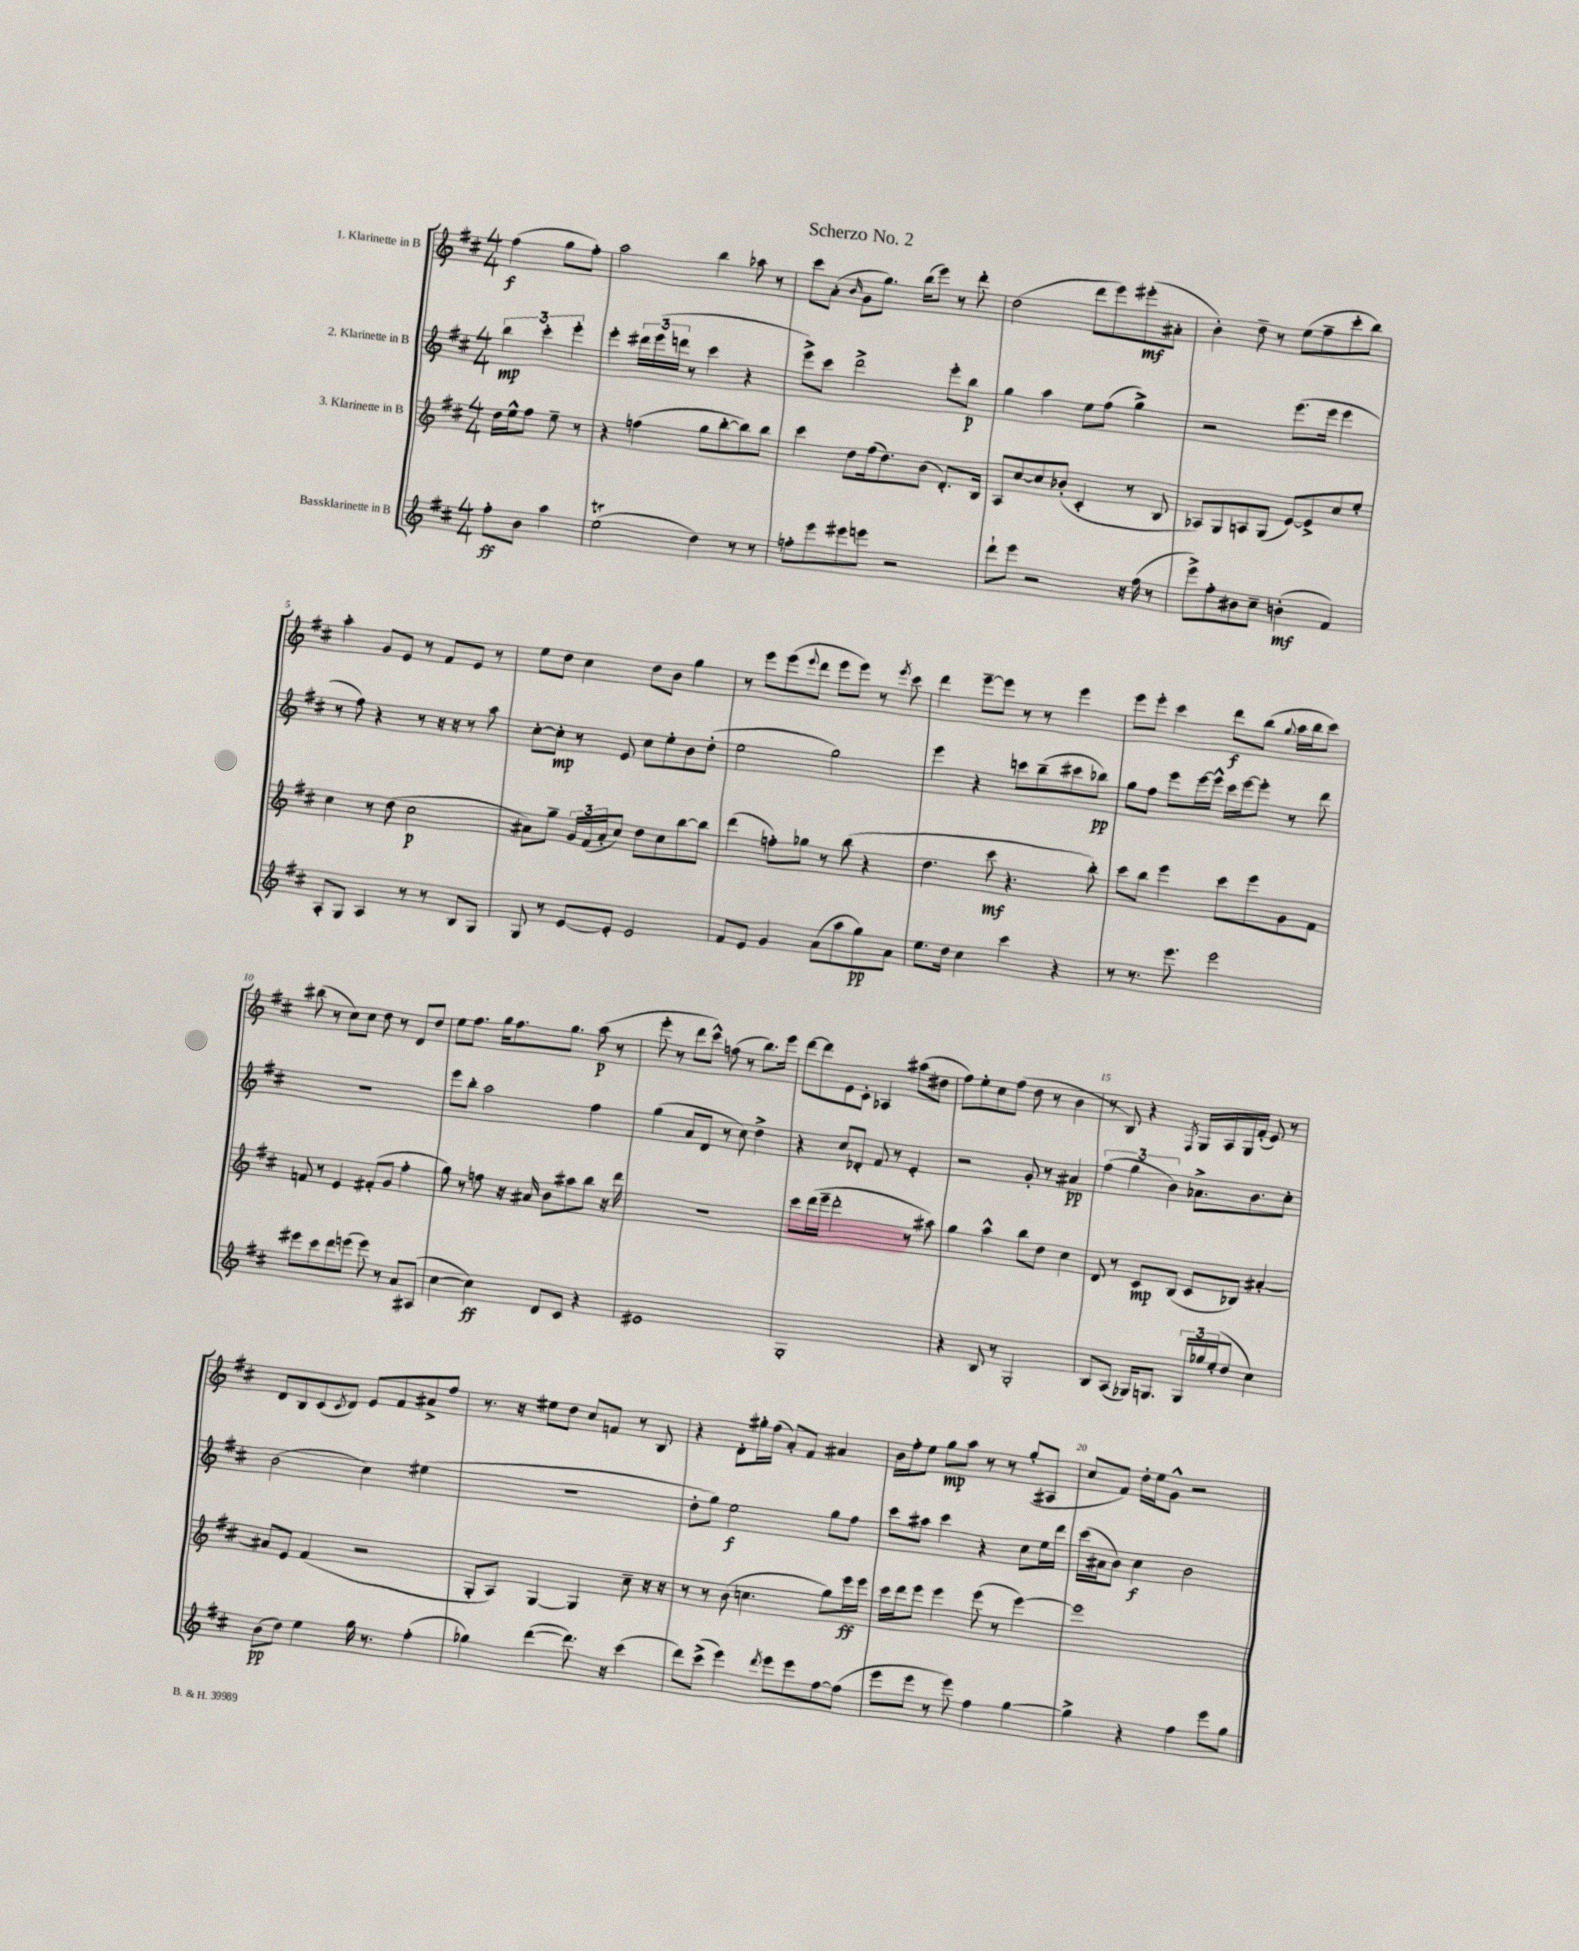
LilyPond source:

\header { title = "Scherzo No. 2" }
<<
\new StaffGroup <<
\new Staff = "s0" \with { instrumentName = "1. Klarinette in B" } {
    \clef treble \key d \major \numericTimeSignature \time 4/4 \partial 2
    fis''4\f( g''8 fis''8-.) |
    a''2 b''4 aes''8 r8 |
    cis'''8 a'8-.( \grace { b'16 } g'8 g''8.) b''16( e'''8) r8 d'''8-. |
    d''2( d'''8 e'''8) eis'''8-.\mf( ais'8-. |
    b'4-.) d''8-- r8 e''8( fis''8-- cis'''8-. b''8) |
    a''4-. g'8 e'8 r8 fis'8 e'8 r8 |
    e''8 d''8 cis''4 d''8 b'8 g''4 |
    r8 e'''8 e'''8( \appoggiatura { e'''8 } d'''8 e'''8 e'''8) r8 \acciaccatura { e'''8 } cis'''8 |
    d'''4 e'''8~-- e'''8 r8 r8 e'''4 |
    e'''8 e'''8-. cis'''4 d'''8\f b''8( \appoggiatura { g''8 } a''16 b''16 cis'''8) |
    bis''8( r8 cis''8) cis''8 d''8 r8 d'8 d''8 |
    e''8 fis''8. g''16 fis''8. g''8. a''8\p( r8 |
    e'''8-. r8 d'''8 cis'''8-^) f''8( r8 b''8.) e'''16 |
    d'''8~ d'''8 e'8 cis'8-. aes4 ais''8( dis''8 |
    fis''8) e''8-. cis''8 fis''8( d''8 r8 b'4 |
    r8 b8) r4 \acciaccatura { fis8 } g16 a16 g16 fis'16-.( e'8) r8 |
    d'8 b8 cis'8( \acciaccatura { cis'8 } d'8) e'8 fis'8 ais'8-> fis''8 |
    r8. r16 eis''8 d''8 cis''8 f'8 r8 b8 |
    r4 d'8-. gis''16-. fis''16( a'8-.) fis'8 ais'4 |
    b'16 fis''16-. e''8 g''8\mp a''8 r8 r8 g''8-.( ais8 |
    cis''8 fis'8) d''16-. e''16 g'8-^ r2 \bar "|." |
}
\new Staff = "s1" \with { instrumentName = "2. Klarinette in B" } {
    \clef treble \key d \major \numericTimeSignature \time 4/4 \partial 2
    \tuplet 3/2 { b''4\mp cis'''4-. e'''4-. } |
    e'''4-. \tuplet 3/2 { dis'''16 e'''16( d'''16 } r8 cis'''4 r4 |
    e'''8->) cis'''8 d'''2-> e'''8-. b''8\p |
    g''4 a''4 e''8 fis''8( g''4->) |
    r2 e'''8.( e'''16 e'''4 |
    r8 fis''8) r4 r8 r16 r16 r8 a''8 |
    cis''8~-. cis''8-.\mp r8 e'8 cis''8 e''8-. b'8 d''8-.( |
    e''2 g''2) |
    e'''4 r4 c'''8 b''8--( cis'''8 bes''8\pp) |
    g''8 fis''8 e'''8 e'''16~ e'''16-^ cis'''16 e'''16~ e'''8-. r8 d'''8 |
    r1 |
    e'''8 b''8-. a''2 fis''4 |
    g''4( a'8 d'8 r8 cis''8) d''4-> |
    r4 cis''8 des'8-. fis'8 r8 e'4-. |
    r2 g'8-. r8 ais'4\pp |
    \tuplet 3/2 { fis''4( g''4 b'4) } aes'8.-> b'8. cis''8-. |
    b'2( cis''4) eis''4( |
    R1 |
    d''8-. g''8) e''2\f g''8 fis''8 |
    cis'''8 ais''8 cis'''4 r4 cis''8 e''16 d'''16 |
    cis'''16( ais'16 b'8) cis''4\f b'2 \bar "|." |
}
\new Staff = "s2" \with { instrumentName = "3. Klarinette in B" } {
    \clef treble \key d \major \numericTimeSignature \time 4/4 \partial 2
    d''16 e''16-^ fis''8 e''8-- r8 |
    r4 f''4( g''8 b''8~-. b''8) b''8 |
    cis'''4 d''8 fis''16( d''8.) b'8( d'8.-.) b16 |
    a8 cis''8~ cis''8 bes'8-.( cis'4-. r8 b8 |
    aes8) g8 a8 g8( e'8~) e'8-> cis''8 e''8-. |
    cis''4 r8 d''8( cis''2\p |
    ais'8) g''8-- \tuplet 3/2 { g'16 fis'16( ais'16-. } cis''8) d''8 cis''8 b''8~ b''8 |
    d'''4( f''8-.) ges''8 r8 b''8( r4 |
    d''4. cis'''8\mf r4. b''8-.) |
    cis'''8 b''8 e'''4 cis'''8 e'''8 g'8 fis'8 |
    f'8 r8 e'4 fis'8-.( g'8 fis''4-. |
    g''8) r8 f''8 r16 ais'16 b'8 ais''8 b''8 r16 d'''16 |
    R1 |
    cis'''8 d'''16( e'''16-- d'''2-. r8 ais''8) |
    g''4 a''4-^ b''8 d''8 cis''4 |
    d'8 r8 cis'8\mp b8( cis'8 bes8) ais'4~-. |
    ais'8 e'8 fis'4( r2 |
    g8-. a8) g4~ g4 cis''8-- r16 r16 |
    r8 r8 b'8( c''4. g''8) e'''16\ff e'''16 |
    cis'''16 d'''16 e'''8 e'''4 e'''8( r8 e'''4~) |
    e'''1 \bar "|." |
}
\new Staff = "s3" \with { instrumentName = "Bassklarinette in B" } {
    \clef treble \key d \major \numericTimeSignature \time 4/4 \partial 2
    fis''8-.\ff b'8 a''4 |
    e''2\trill( d''4) r8 r8 |
    f''8-. e'''8 eis'''8 e'''8 r2 |
    d'''8-! e'''8 r2 r16 fis''16( r8 |
    e'''8->) fis''8-. bis'8 cis''8-- b'4-.\mf( fis'4) |
    a8-. g8 a4 r8 r8 b8 g8 |
    g8 r8 e'8~ e'8-. e'2 |
    fis'8 e'8 g'4 a'8( a''8 g''8\pp) a'8 |
    e''8. d''16 cis''4 cis'''4 r4 |
    r8 r8. e'''8. e'''2 |
    eis'''8 cis'''8 d'''8 e'''8( e'''8) r8 a'8 ais8( |
    cis''4~ cis''4\ff) d'8 cis'8 r4 |
    eis'1 |
    g1-. |
    r4 b8 r8 g2-. |
    b8 a8( ges16) g8. \tuplet 3/2 { g16 ges''16 e''16-.( } d''8 cis''4) |
    b'8\pp( d''8) e''4 g''16 r8. fis''4-.( |
    ges''4) d'''4~( d'''8.) r16 cis'''4( |
    d'''8) cis'''8->( e'''4) \acciaccatura { d'''8 } e'''8 e'''8 fis''8~ fis''8( |
    e'''8 e'''8 r8 e'''8) fis''4 g''4~ |
    g''4-> r4 fis''4 e'''8 g''8 \bar "|." |
}
>>
>>
\layout { \context { \Score \override BarNumber.break-visibility = ##(#f #t #t) barNumberVisibility = #(every-nth-bar-number-visible 5) } }
